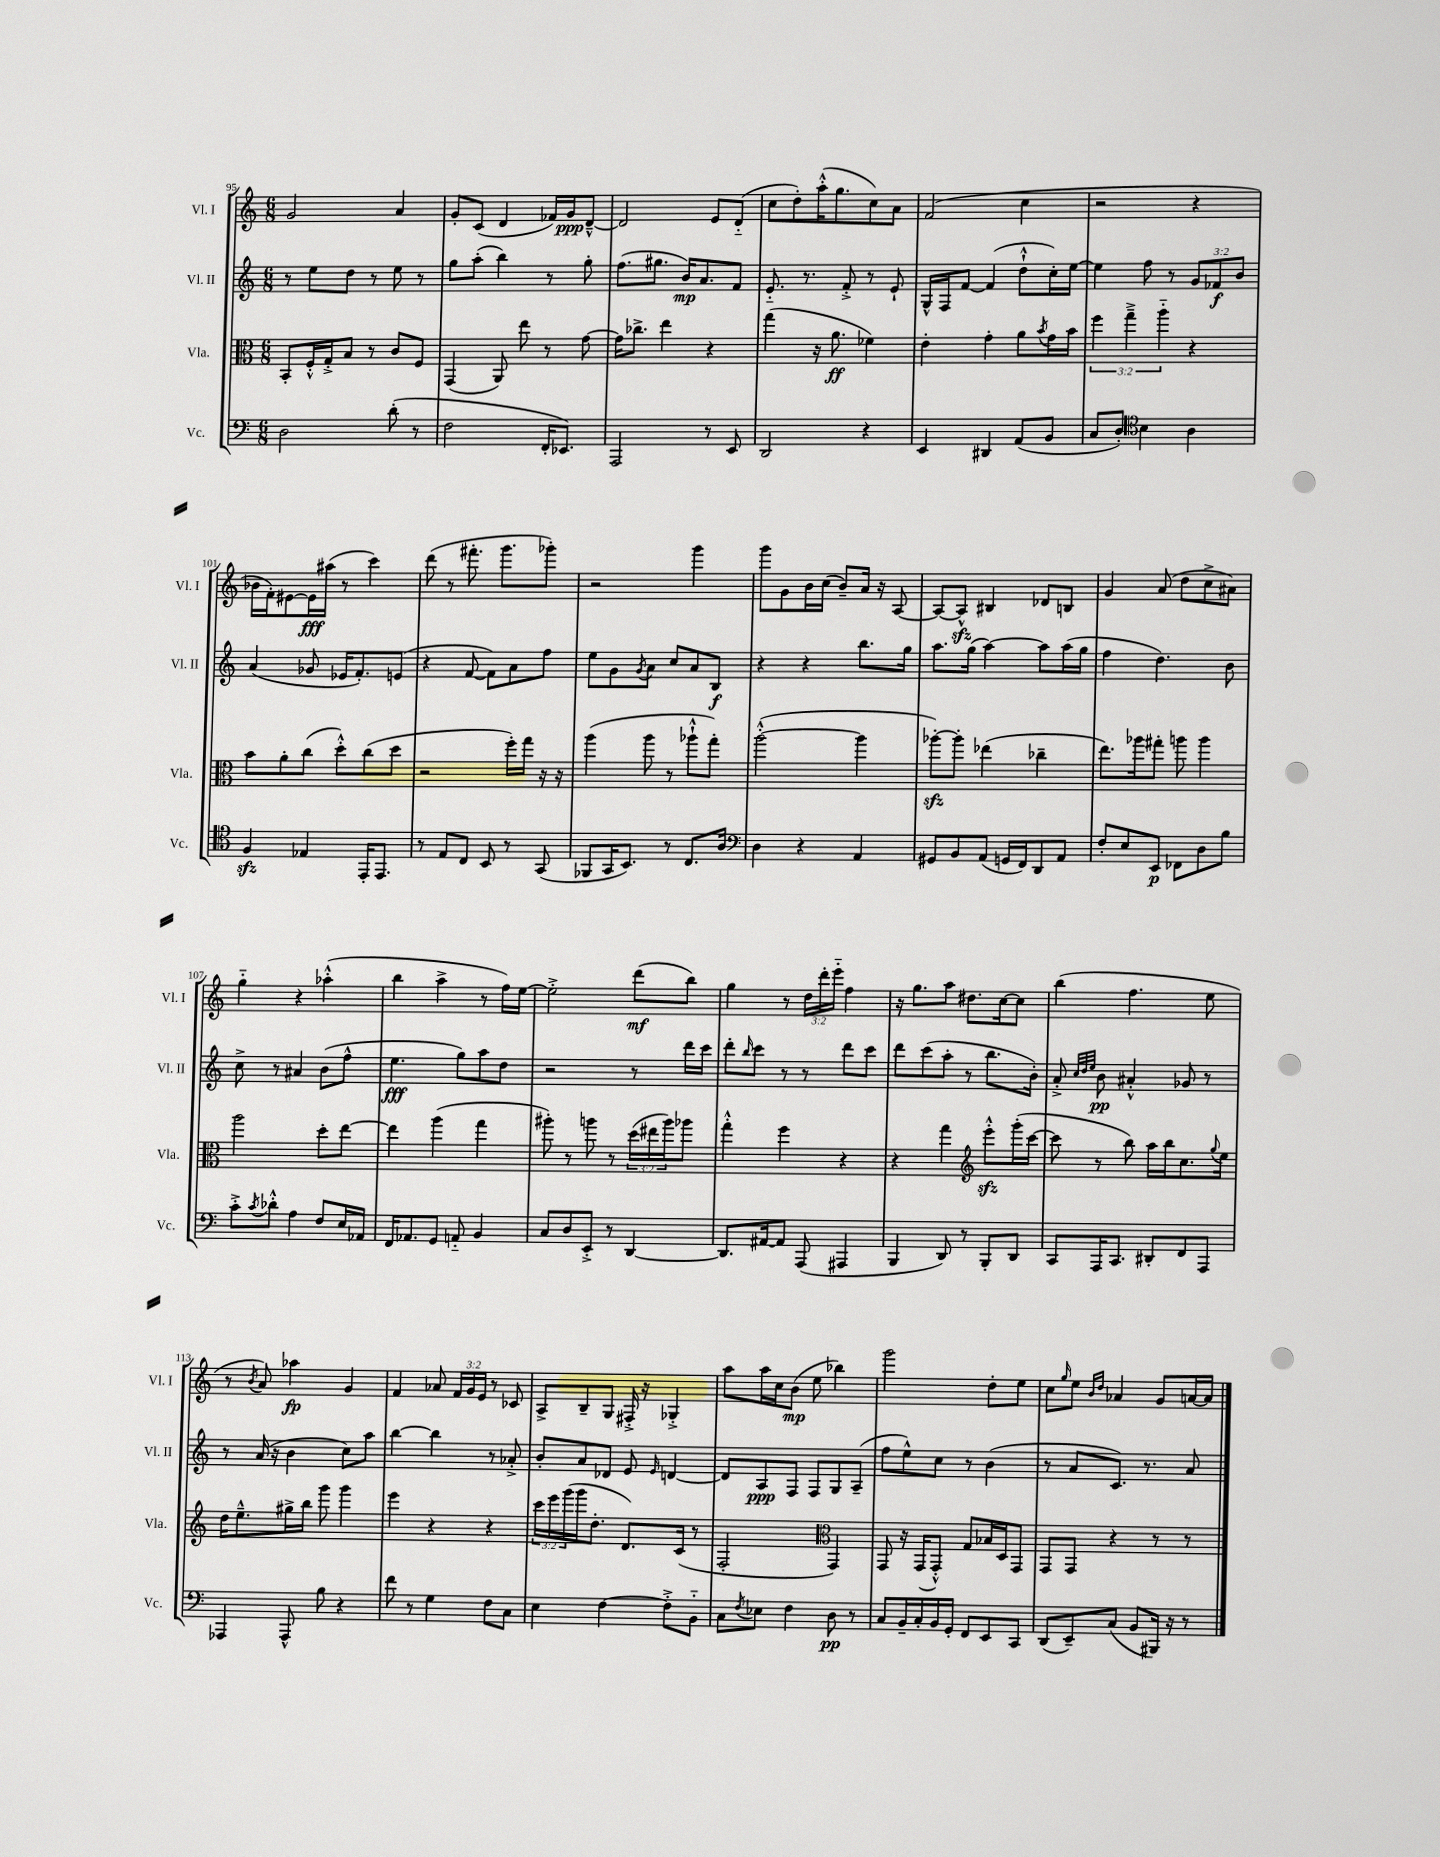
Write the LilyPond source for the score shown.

<<
\new StaffGroup <<
\new Staff = "s0" \with { instrumentName = "Vl. I" shortInstrumentName = "Vl. I" } {
    \clef treble \key c \major \numericTimeSignature \time 6/8 \override Staff.TupletNumber.text = #tuplet-number::calc-fraction-text
    g'2 a'4 |
    g'8-. c'8( d'4 fes'16) g'16\ppp d'8~---^ |
    d'2 e'8 d'8-_( |
    c''8 d''8-.) a''16-.-^( g''8. c''8) a'8 |
    f'2( c''4 |
    r2 r4 |
    bes'16 f'16-.) eis'8~ eis'16\fff ais''16( r8 c'''4) |
    d'''8( r8 fis'''8.-. g'''8. ges'''8-.) |
    r2 g'''4 |
    g'''8 g'8 b'16 c''16( b'8--) a'16 r16 a8~ |
    a8~ a8-^\sfz bis4 des'8 b8 |
    g'4 a'8( d''8 c''8-> ais'8) |
    g''4-_ r4 aes''4-.-^( |
    b''4 a''4-> r8 f''16) e''16~ |
    e''2-.-> d'''8\mf( b''8) |
    g''4 r8 \tuplet 3/2 { d''16 d'''16-. e'''16-_ } f''4 |
    r16 g''8. a''8 dis''8. c''16~ c''8 |
    b''4( f''4. e''8 |
    r8 \acciaccatura { b'8 } a'8) aes''4\fp g'4 |
    f'4 aes'8 \tuplet 3/2 { f'16 g'16 e'16 } r8 ces'8 |
    a8-> b8-- g8 fis16-.-> r16 ges4-.-> |
    a''8 a''16 c''16 b'8\mp( e''8 bes''4) |
    g'''2 d''8-. e''8 |
    c''8 \grace { g''16 } e''8 \grace { b'16 d''16 } aes'4 g'8 a'16~ a'16 \bar "|." |
}
\new Staff = "s1" \with { instrumentName = "Vl. II" shortInstrumentName = "Vl. II" } {
    \clef treble \key c \major \numericTimeSignature \time 6/8 \override Staff.TupletNumber.text = #tuplet-number::calc-fraction-text
    r8 e''8 d''8 r8 e''8 r8 |
    g''8 a''8-.( b''4) r8 g''8-. |
    f''8.( gis''8. b'16\mp) a'8. f'8 |
    e'8.-_ r8. f'8-.-> r8 e'8-! |
    g16-^ f16 f'8~ f'4( d''8-!-^ c''16-.) e''16~ |
    e''4 f''8 r8 \tuplet 3/2 { g'8 fes'8\f b'8 } |
    a'4( ges'8 ees'16 f'8.-.) e'8( |
    r4 f'8~ f'8) a'8 f''8 |
    e''8 g'8 \acciaccatura { g'8 } a'8 c''8 a'8 b8\f |
    r4 r4 b''8. g''16 |
    a''8. g''16( a''4~) a''8 a''16( g''16 |
    f''4 d''4.) b'8 |
    c''8-> r8 ais'4 b'8( f''8-^ |
    e''4.\fff g''8) a''8 d''8 |
    r2 r8 d'''16 c'''16 |
    d'''8-. \grace { b''16 } c'''8 r8 r8 d'''8 c'''8 |
    d'''8 c'''8( a''8-. r8 b''8. b'16-.) |
    a'8-.-> \grace { c''32 d''32 e''32 } b'8\pp ais'4-.-^ ges'8 r8 |
    r8 a'16( r16 b'4 c''8) a''8 |
    b''4~ b''4 r8 aes'8-.-> |
    b'8-. a'8 des'8 e'8 \grace { e'16 } d'4~ |
    d'8 a8\ppp f8 f8 g8 a8--( |
    f''8 e''8-^) c''8 r8 b'4( |
    r8 a'8 c'8.) r8. a'8 \bar "|." |
}
\new Staff = "s2" \with { instrumentName = "Vla." shortInstrumentName = "Vla." } {
    \clef alto \key c \major \numericTimeSignature \time 6/8 \override Staff.TupletNumber.text = #tuplet-number::calc-fraction-text
    b,8-. f16-.-^ g16-.-> b8 r8 c'8 f8 |
    g,4( a,8) e''8 r8 g'8~ |
    g'16 ces''8.-> e''4 r4 |
    g''4( r16 a'8.\ff fes'4) |
    e'4-. g'4-. a'8 \acciaccatura { b'8 } g'16 b'16 |
    \tuplet 3/2 { f''4 g''4---> a''4-_ } r4 |
    b'8 a'8-. c''8( d''8-.-^) c''8( d''8 |
    r2 f''16-.) g''16 r16 r16 |
    a''4( a''8 r8 aes''8-!-^ g''8-.) |
    a''2~-.-^( a''4 |
    aes''8~-.\sfz) aes''8-. ees''4( ces''4-- |
    e''8.) aes''16 gis''8-. a''8 a''4 |
    a''2 d''8-. e''8~ |
    e''4 a''4( g''4 |
    ais''8-.) r8 a''8 r8 \tuplet 3/2 { d''16( eis''16 a''16) } aes''8 |
    g''4-.-^ f''4 r4 |
    r4 g''4 \clef treble e'''8-.-^\sfz g'''16-.( c'''16~ |
    c'''8 r8 b''8) a''16 b''16 c''8. \appoggiatura { g''8 } e''16 |
    d''16 e''8.---^ gis''16-> b''16 g'''8 g'''4 |
    e'''4 r4 r4 |
    \tuplet 3/2 { c'''16 e'''16 g'''16( } g'''16 d''8.-. d'8.) c'16( r8 |
    f2-. \clef alto g,4) |
    g,8 r16 g,16( g,8-.-^) g8 bes16 d16 g,8 |
    g,8 g,8 r4 r8 r8 \bar "|." |
}
\new Staff = "s3" \with { instrumentName = "Vc." shortInstrumentName = "Vc." } {
    \clef bass \key c \major \numericTimeSignature \time 6/8
    d2 d'8-.( r8 |
    f2 f,16-. ees,8.) |
    a,,2 r8 e,8 |
    d,2 r4 |
    e,4 dis,4 a,8( b,8 |
    c8 d8-.) \clef tenor b4 a4 |
    f4\sfz ees4 e,16-. e,8. |
    r8 e8 c8 b,8 r8 g,8( |
    fes,8 g,16 b,8.) r8 c8. a16 |
    \clef bass d4 r4 a,4 |
    gis,8 b,8 a,8( g,16 f,16) d,8 a,8 |
    f8-. e8 e,8\p fes,8 d8 b8 |
    c'8-.-> \acciaccatura { c'8 } des'8-.-^ a4 f8 e16 aes,16 |
    f,16 aes,8. g,8 a,8-_ b,4 |
    c8 d8 e,8-.-> r8 d,4~ |
    d,8. ais,16~ ais,8 a,,8( ais,,4 |
    b,,4 d,8) r8 b,,8-. d,8 |
    c,8 a,,16 c,8. dis,8-. f,8 a,,8 |
    aes,,4 aes,,8-^ b8 r4 |
    f'8 r8 g4 f8 c8 |
    e4 f4~ f8-.-> b,8-_ |
    c8 \acciaccatura { f8 } ees8 f4 d8\pp r8 |
    c8 b,16-- c16-. b,16 g,16-. f,8 e,8 c,8 |
    d,8( e,8--) c8( b,8 bis,,16) r16 r8 \bar "|." |
}
>>
>>
\layout { \context { \Score currentBarNumber = #95 } }
